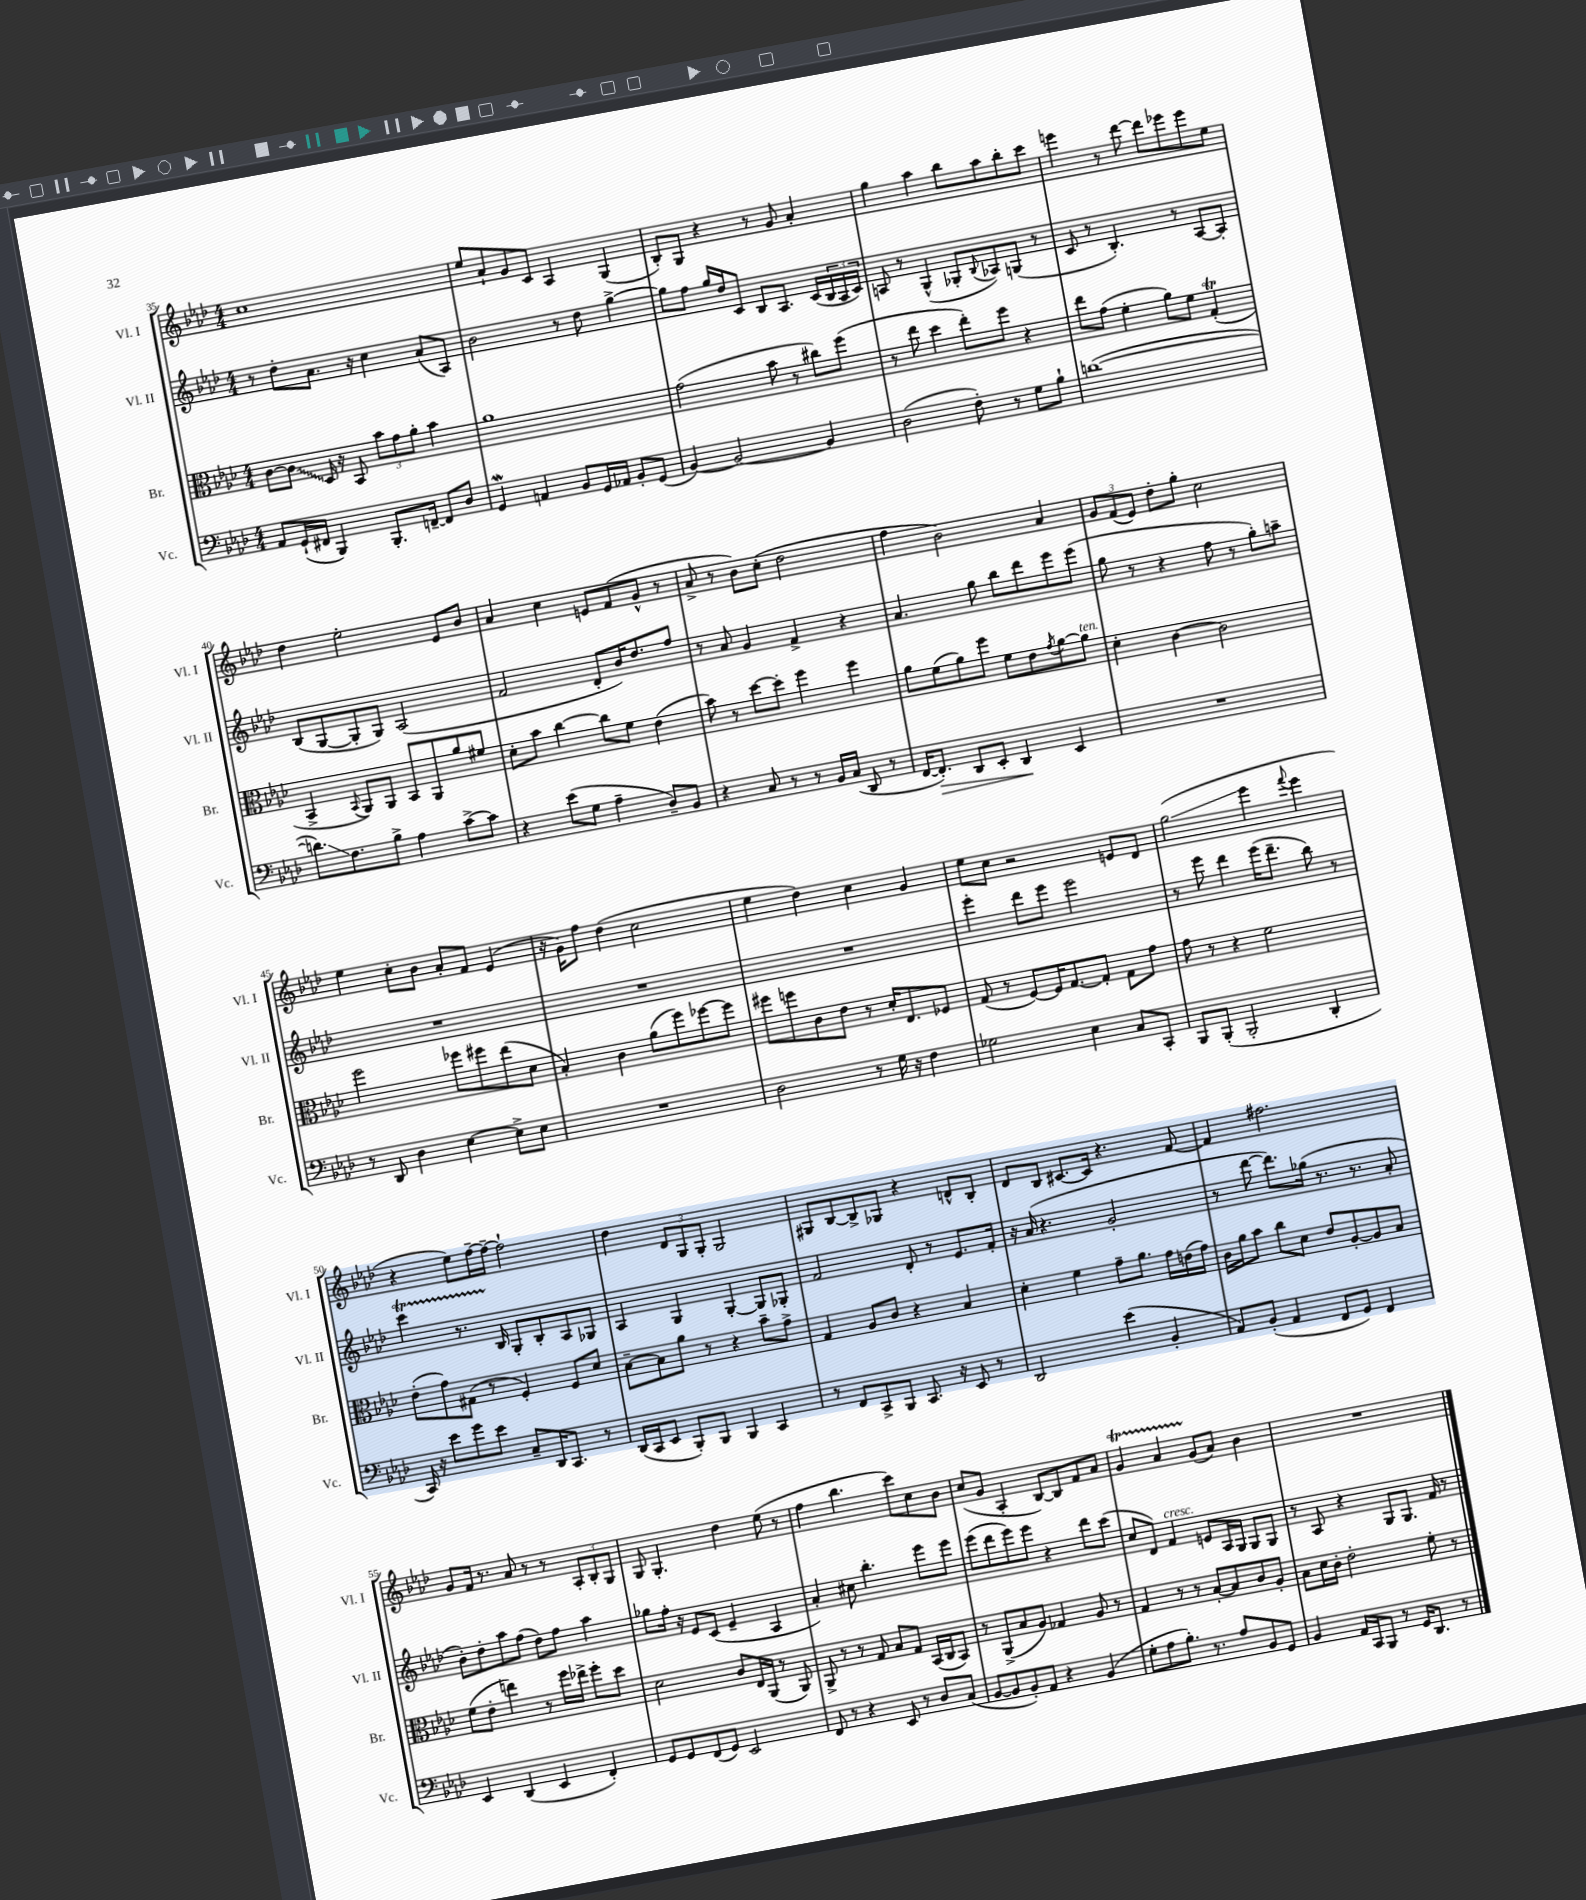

**kern	**kern	**kern	**kern
*staff4	*staff3	*staff2	*staff1
*clefF4	*clefC3	*clefG2	*clefG2
*k[b-e-a-d-]	*k[b-e-a-d-]	*k[b-e-a-d-]	*k[b-e-a-d-]
*M4/4	*M4/4	*M4/4	*M4/4
8AA-/L	[8c\L	8r	1cc
(16GG`/L	8c\]J	8dd-'\L	.
16FF#/JJ	.	.	.
4BBB-/)	16D-/	8.a-\J	.
.	16r	.	.
.	8BB-/	.	.
.	.	16r	.
8.BBB-'/L	12b-\L	4cc\	.
.	12g\	.	.
.	12a-'\J	.	.
[16FF~/Jk	.	.	.
8FF/]L	4b-\	(8a-/L	.
8D-/J	.	8A-/J)	.
=	=	=	=
4GG/	1a-	2b-\	8ee-/L
.	.	.	8a-`/
4AA/	.	.	8g/
.	.	.	8c/J
8BB-/L	.	8r	4A-/
16GG/L	.	8dd-\	.
16AA-/JJ	.	.	.
8BB-'/L	.	[4gg^\	(4G/
(8GG/J	.	.	.
=	=	=	=
[4BB-/)	(2g\	8gg\]L	8B-'/L)
.	.	8ff\J	8G/J
2BB-/_	.	16gg/LL	4r
.	.	16dd-/J	.
.	.	8c/J	.
.	8b-\	8B-/L	8r
.	8r	8.A-/J	8g/
4BB-/]	8cc#\L)	.	4a-'/
.	.	(16c/LL	.
.	(8ff\J	24B-/	.
.	.	24A-/	.
.	.	24c/JJ)	.
=	=	=	=
(2D-\	8r	8A/	4gg\
.	8ee-\	8r	.
.	4dd-\	(4G^^/	4aa-\
8F'\)	8ee-'\L)	8G-'/L	8bb-\L
.	.	8qqB-/	.
8r	8ff\J	8A-/)	8aa-\
8G\L	4r	(8G/J	8bb-'\
8B-`\J	.	8r	8ccc\J
=	=	=	=
([1d	8ee-\L	8c/	4eee\
.	(8g\J	8r	.
.	4f'\	4.B-'/)	8r
.	.	.	[8ddd-\
.	8a-\L)	.	8ddd-\]L
.	8f\J	8r	8eee-\
.	(4G'/	[8A-/L	8eee-\
.	.	8A-'/]J	8ee-\J
=	=	=	=
8.d\]L)	4BB-^/	(8B-/L	4dd-\
.	.	[8G/	.
8.F\	.	.	.
.	8qqBB-/	.	.
.	8AA-/L)	8G'/]	2ee-'\
8B-^\J	8AA-/J	8G/J)	.
4A-\	8BB-/L	(2A-/	.
.	8AA-/	.	.
[8c^\L	8a-/	.	8e-/L
8c\]J	8f#/J	.	8b-/J
=	=	=	=
4r	8d-'\L	2f/	4a-/
.	8b-\J	.	.
(8e-\L	[4cc\	.	4cc\
8G\J	.	.	.
4A-~\	8cc\]L	8d-'/L	8e/L
.	8f\J	16b-/K)	(8f/
.	.	8.dd-/	.
8D-~/L)	(4e-\	.	8g^^/J
8BB-/J	.	8ff/J	8r
=	=	=	=
4r	8b-\)	8r	8a-^/
.	8r	8a-/	8r
8C/	[8dd-\L	4g/	8b-\L)
8r	8dd-'\]J	.	(8cc'\J
8r	4ff\	4f^/	2dd-\
16BB-/LL	.	.	.
(16C/JJ	.	.	.
8DD-/	4ff\	4r	.
8r	.	.	.
=	=	=	=
[16FF/LK	8a-\L	4.a-/	4ff\
8.FF'/]J)	.	.	.
.	(8f\	.	.
8DD-/L	8a-\)	.	2b-\)
8EE-'/J	8ff\J	8gg\	.
4DD-/	8f\L	8bb-\L	.
.	8e-\	8ddd-\	.
.	8qg/	.	.
4EE-/	[8a-\	8eee-\	4a-/
.	8a-\]J	(8eee-\J	.
=	=	=	=
1r	4d-'\	8gg\	12g/L
.	.	.	(12f/
.	.	8r	.
.	.	.	12e-/J)
.	[4c\	4r	8dd-'\L
.	.	.	8gg'\J
.	2c\]	8ff\	2cc\
.	.	8r	.
.	.	8gg'\L)	.
.	.	8aa~\J	.
=	=	=	=
8r	2ff\	1r	4ee-\
8DD-/	.	.	.
4D-\	.	.	8cc'\L
.	.	.	8b-\J
[4E-\	8ff-\L	.	8a-'/L
.	8ff#\	.	8f/J
8E-^\]L	(8ee-\	.	(4e-/
8E-\J	8d-\J	.	.
=	=	=	=
1r	4B-'/)	1r	16r
.	.	.	16g\LK)
.	.	.	8ff\J
.	4c\	.	(4dd-\
.	(8a-\L	.	2cc\
.	8ff\)	.	.
.	[8ff-\	.	.
.	8ff-\]J	.	.
=	=	=	=
2D-\	8ff#\L	1r	4ee-\
.	8ff\	.	.
.	8c\	.	4dd-\)
.	8e-\J	.	.
8r	8r	.	4cc\
16G\	16d-'/LK	.	.
16r	8.E-/	.	.
4F\	.	.	4g/
.	8F-/J	.	.
=	=	=	=
2G-\	(8G/	4eee-'\	8ee-\L
.	8r	.	8cc\J
.	[8F/L)	8ddd-\L	2r
.	16F/]K	8eee-\J	.
.	[8.G/	.	.
4E-\	.	2eee-\	.
.	8G'/]J	.	.
8C/L	8G\L	.	8e/L
8CC'/J	8g\J	.	8d-/J
=	=	=	=
8BBB-/L	8g\	8r	(2gg\
(8BBB-'/J	8r	8eee-\	.
2BBB-'/	4r	4ddd-\	.
.	2f\	(16eee-\LK	4eee-\
.	.	8.ddd-~\J	.
.	.	.	8qqfff/
4DD-'/	.	8bb-\)	4eee-\
.	.	8r	.
=	=	=	=
16CC/)	(8e-'\L	4ccc\	4r
16r	.	.	.
8e-\L	8g\)	.	.
8g\	(8G#\J	8.r	8ee-\L)
8e-\J	8r	.	[16ff~\L
.	.	16B-/	16ff~\_JJ
8C~/L	4F'/)	8G'/L	2ff`\]
16DD-/K	.	8B-'/	.
8.CC/J	.	.	.
.	8F/L	8A-/	.
8r	8d-/J	8G-/J	.
=	=	=	=
(16DD-/LL	[8B-~\L	4A-/	4dd-\
16CC/J	.	.	.
8EE-/J	8B-\]	.	.
8BBB-'/L)	8a-\J	4G/	12d-/L
.	.	.	12G/
8BBB-/J	8r	.	.
.	.	.	12G'/J
4BBB-/	4r	[4G'/	2G/
4CC/	8b-~\L	8G/]L	.
.	8g^\J	8G-'/J	.
=	=	=	=
8r	4G/	2f/	8G#/L
8FF/L	.	.	[8B-/
8CC^/	8A-/L	.	8B-^/]
8BBB-/J	8c/J	.	8G-/J
8.CC/	4r	8d-'/	4r
.	.	8r	.
16r	.	.	.
8EE-/	4B-/	8.e-/L	8d^^/L
8r	.	.	8B-'/J
.	.	16f'/Jk	.
=	=	=	=
2DD-/	4d-'\	16r	8d-/L
.	.	(16a-/	.
.	.	4.r	8B-/J
.	4f\	.	[8.c#/L
.	.	.	16c#/]Jk
(4e-\	8g~\L	2g'/	4.r
.	8.a-\J	.	.
4BB-'/	.	.	.
.	16g\LL	.	.
.	(16e\	.	[8f/
.	16g\JJ)	.	.
=	=	=	=
8AA-/L)	16c\LL	8r	4f/]
.	16a-\J	.	.
(8BB-'/J	8b-\J	[8ddd-\	.
4AA-/	8cc\L	8.ddd-\]L)	2.ff#\
.	8d-\J	.	.
.	.	(16gg-\Jk	.
8FF/L	8e-/L	8.r	.
8GG/J)	[8A-'/	.	.
.	.	8.r	.
4FF/	8A-/]	.	.
.	8B-/J	8a-'/	.
=	=	=	=
4EE-/	(8f\L	8b-'\L)	8g/L
.	8e-'\J	8dd-'\	16f/Jk
.	.	.	8.r
(4DD-/	4ee\)	8aa-\	.
.	.	(8ff\J	8a-/
4EE-/	8r	8dd-\L)	8r
.	16ff\LL	8ff\J	8r
.	16ee-^\JJ	.	.
4FF'/)	8ff'\L	4aa-\	12A-'/L
.	.	.	12B-'/
.	8dd-\J	.	.
.	.	.	12G/J
=	=	=	=
8GG/L	2d-\	8gg-\L	8G/
8GG/	.	16ff'\Jk	4.G'/
.	.	16r	.
(8FF/	.	8e-/L	.
8GG/J)	.	(8c/J	.
2EE-/	8c/L	4e-~/	4dd-\
.	16E-/L	.	.
.	(16AA-/JJ	.	.
.	8r	4A-/	(8ee-\
.	8AA-/)	.	8r
=	=	=	=
8FF/	8AA-^/	4a-'/)	4ff\
8r	8r	.	.
4r	8r	8cc#\	4.bb-\
.	8G/	4.bb-'\	.
8EE-/	8B-/L	.	.
8r	8G/J	.	8ccc\L)
8D-/L	(16BB-/LL	8eee-\L	8cc\
.	16C/J	.	.
(8C/J	8BB-/J)	8eee-\J	8b-\J
=	=	=	=
[8BB-/L	8r	(8eee-\L	(8cc/L
8BB-/]	(8AA-^/L	8ddd-\	8g/J
8BB-'/)	8B-/	8eee-\)	4A-'/
8AA-/J	8A-/J)	8eee-\J	.
4r	4G-/	4r	[8B-/L)
.	.	.	8B-/]
(4BB-/	8A-/	8ddd-\L	8f/
.	8r	(8ccc\J	8a-/J
=	=	=	=
8G'\L	4G/	8cc/L	4g/
8A-\	.	8d-/J)	.
8.B-'\J)	8r	4f/	4a-/
.	8r	.	.
8.r	.	.	.
.	[8B-'/L	8e/L	(8g/L
8A-/L	8B-/]	16A-/L	8a-/J)
.	.	16G/JJ	.
8BB-/	8c/	8G/L	4b-\
8GG/J	8A-'/J	8G/J	.
=	=	=	=
4BB-/	8B-\L	8r	1r
.	16d-\L	8A-/	.
.	16c'\JJ	.	.
16AA-/LL	2e-'\	4r	.
16CC/J	.	.	.
8BBB-/J	.	.	.
8r	.	8G/L	.
16GG/LK	.	8.G/J	.
8.DD-/J	.	.	.
.	8f'\	.	.
.	.	16f/	.
8r	8r	8r	.
==	==	==	==
*-	*-	*-	*-
